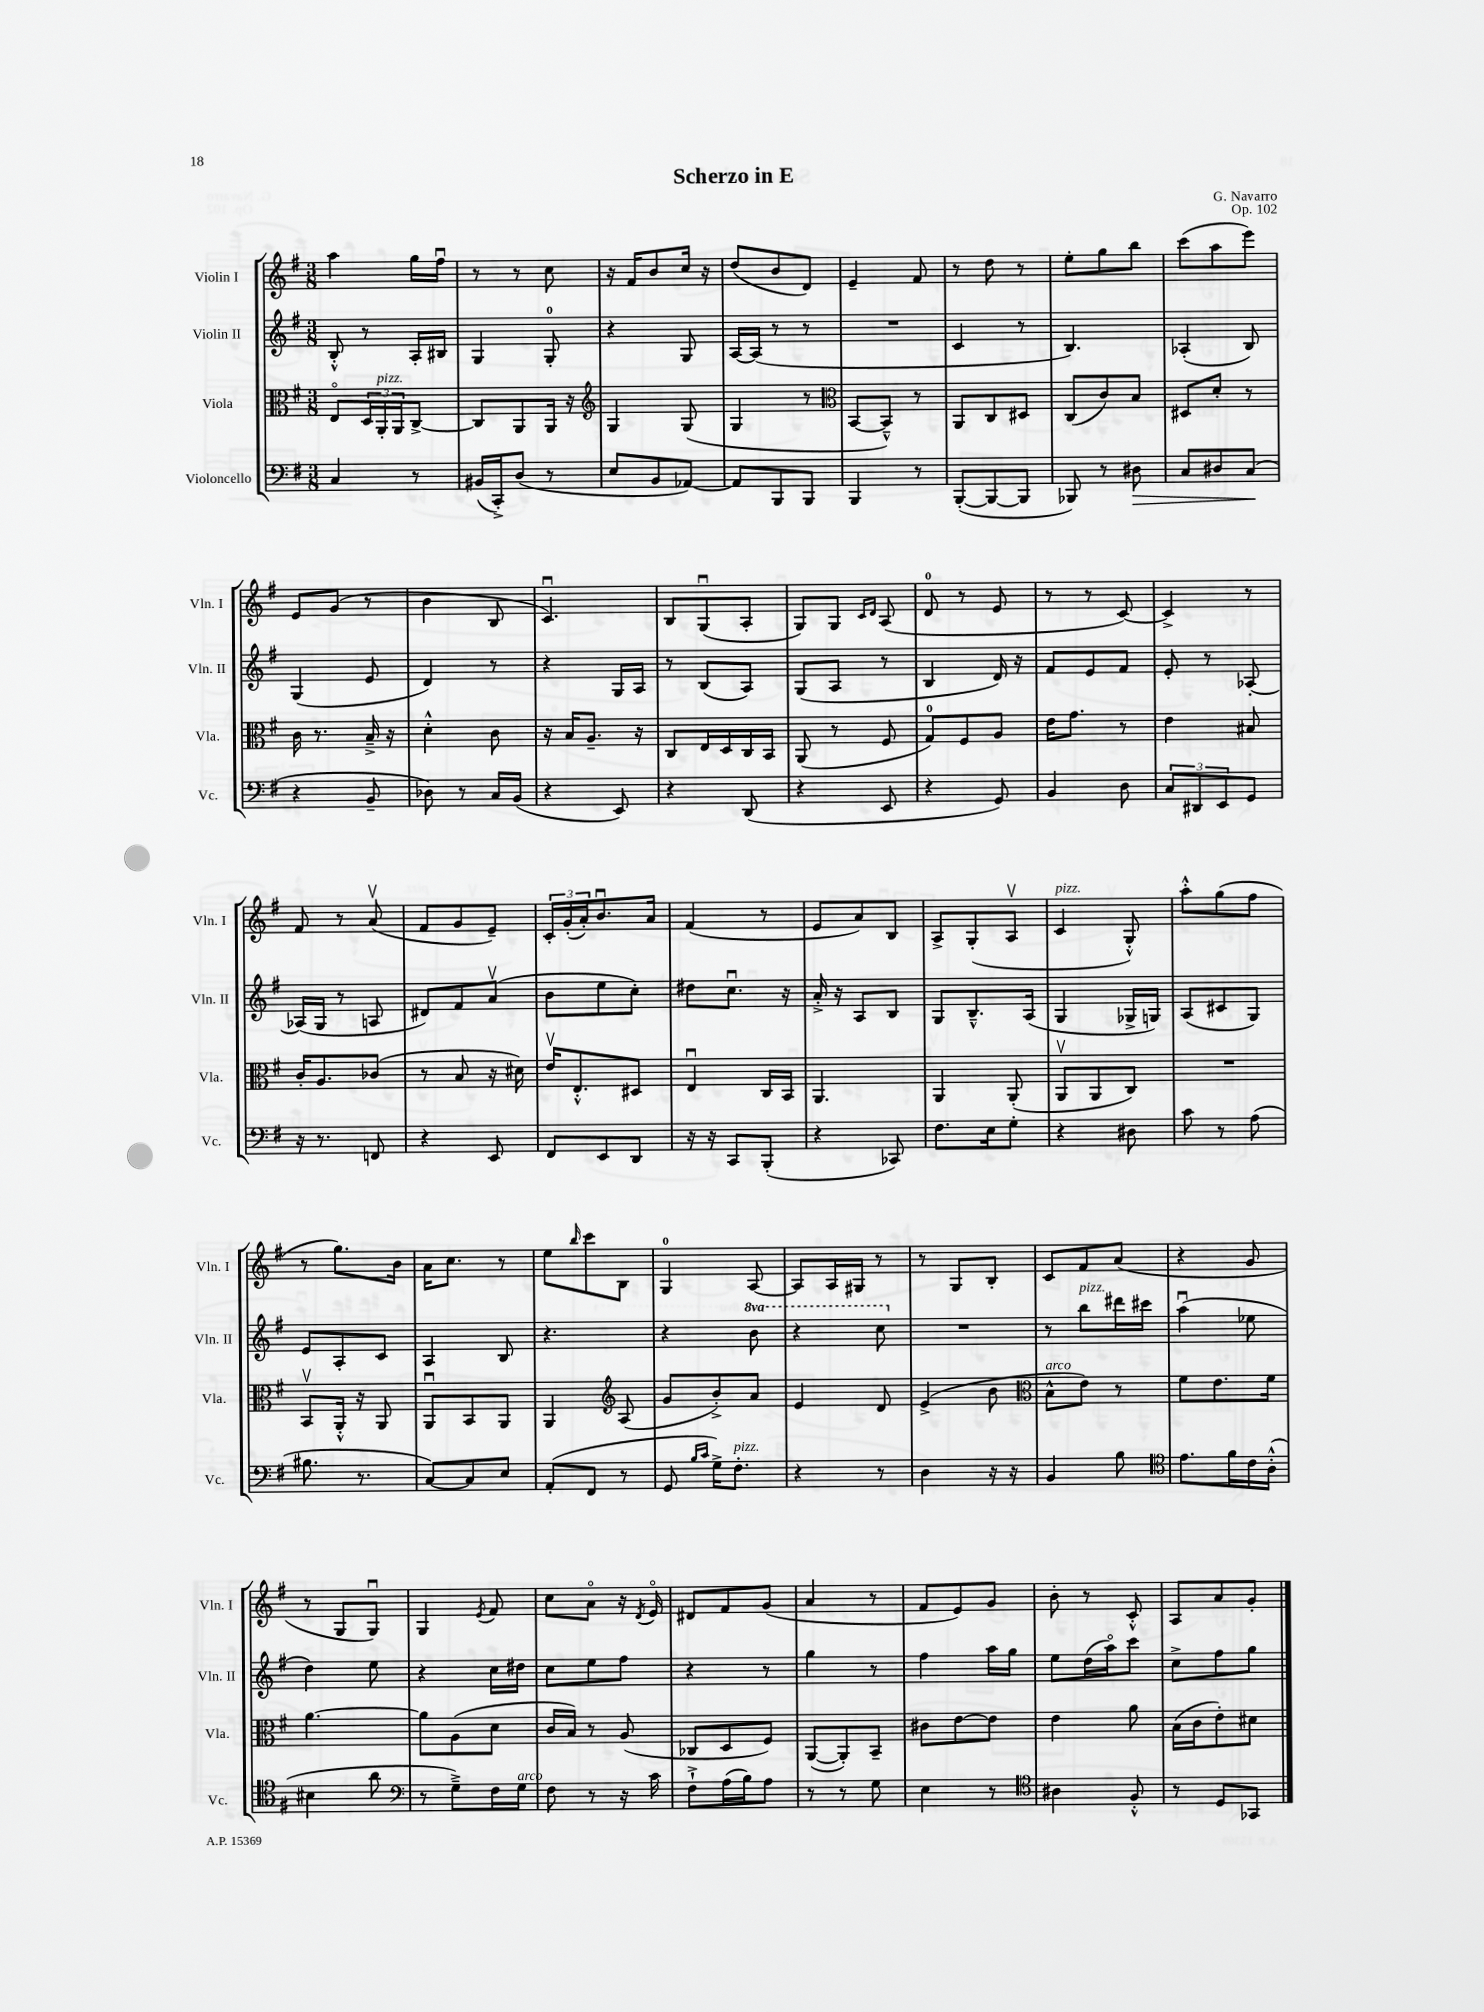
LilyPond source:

\header { title = "Scherzo in E" composer = "G. Navarro" opus = "Op. 102" }
<<
\new StaffGroup <<
\new Staff = "s0" \with { instrumentName = "Violin I" shortInstrumentName = "Vln. I" } {
    \clef treble \key g \major \numericTimeSignature \time 3/8
    a''4 g''16 fis''16\downbow |
    r8 r8 c''8 |
    r16 fis'16 b'8 c''16 r16 |
    d''8( b'8 d'8) |
    e'4-- fis'8 |
    r8 d''8 r8 |
    e''8-. g''8 b''8 |
    c'''8( a''8 e'''8) |
    e'8 g'8( r8 |
    b'4 b8 |
    c'4.\downbow) |
    b8 g8\downbow( a8-. |
    g8) g8 \grace { c'16 d'16 } a8( |
    d'8-0 r8 e'8 |
    r8 r8 c'8~) |
    c'4-> r8 |
    fis'8 r8 a'8\upbow( |
    fis'8 g'8 e'8--) |
    \tuplet 3/2 { c'16-. g'16-.( a'16-.) } b'8.\downbow a'16 |
    fis'4( r8 |
    e'8 a'8) b8 |
    a8-> g8-.( a8\upbow |
    c'4^\markup { \italic "pizz." } g8-.-^) |
    a''8-.-^ g''8( fis''8 |
    r8 g''8.) b'16 |
    a'16 c''8. r8 |
    e''8 \grace { b''16 } c'''8 b8 |
    g4-0 a8~ |
    a8 a16 gis16 r8 |
    r8 g8 b8-. |
    c'8 fis'8 a'8( |
    r4 g'8 |
    r8 g8 g8\downbow) |
    g4 \acciaccatura { e'8 } fis'8 |
    c''8 a'8\flageolet r16 \acciaccatura { d'8 } e'16\flageolet |
    dis'8 fis'8 g'8( |
    a'4 r8 |
    fis'8 e'8) g'8 |
    b'8-. r8 c'8-.-^ |
    a8 a'8 g'8-. \bar "|." |
}
\new Staff = "s1" \with { instrumentName = "Violin II" shortInstrumentName = "Vln. II" } {
    \clef treble \key g \major \numericTimeSignature \time 3/8 \set Staff.ottavationMarkups = #ottavation-simple-ordinals
    b8-.-^ r8 a16-. bis16 |
    g4 g8-0-. |
    r4 g8 |
    a16~ a16( r8 r8 |
    R4. |
    c'4 r8 |
    b4.) |
    aes4-.( b8) |
    g4( e'8 |
    d'4) r8 |
    r4 g16 a16 |
    r8 b8( a8) |
    g8( a8 r8 |
    b4 d'16) r16 |
    fis'8 e'8 fis'8 |
    e'8-. r8 aes8~-. |
    aes16( g16 r8 a8 |
    dis'8) fis'8 a'8\upbow( |
    b'8 e''8 c''8-.) |
    dis''8 c''8.\downbow r16 |
    a'16-.-> r16 a8 b8 |
    g8 b8.---^ a16( |
    g4 ges16-> g16) |
    a8( cis'8 g8) |
    e'8 a8-. c'8 |
    a4 b8 |
    r4. |
    r4 \ottava #1 b''8 |
    r4 c'''8 \ottava #0 |
    R4. |
    r8 b''8^\markup { \italic "pizz." } dis'''16 cis'''16 |
    a''4\downbow( ees''8 |
    d''4) e''8 |
    r4 c''16 dis''16 |
    c''8 e''8 fis''8 |
    r4 r8 |
    g''4 r8 |
    fis''4 a''16 g''16 |
    e''8 d''16( a''16\flageolet) c'''8 |
    c''8-> fis''8 g''8 \bar "|." |
}
\new Staff = "s2" \with { instrumentName = "Viola" shortInstrumentName = "Vla." } {
    \clef alto \key g \major \numericTimeSignature \time 3/8
    e8\flageolet \tuplet 3/2 { d16 a,16-.^\markup { \italic "pizz." } a,16 } c8~-> |
    c8 a,8 a,16 r16 |
    \clef treble g4 g8( |
    g4 r8 |
    \clef alto b,8~ b,8---^) r8 |
    a,8 c8 dis8 |
    c8( c'8) b8 |
    dis8 d'8-. r8 |
    c'16 r8. b16---> r16 |
    d'4-.-^ c'8 |
    r16 b16 a8.-- r16 |
    c8 e16 d16 c16 b,16 |
    a,8( r8 fis8 |
    g8-0) fis8 a8 |
    e'16 g'8. r8 |
    e'4 bis8 |
    c'16-. a8. ces'8( |
    r8 b8 r16 dis'16) |
    e'16\upbow e8.-.-^ dis8 |
    e4\downbow c16 b,16 |
    a,4. |
    a,4 a,8-.( |
    a,8\upbow a,8 c8) |
    R4. |
    b,8\upbow a,16-.-^ r16 a,8 |
    a,8\downbow b,8 a,8 |
    a,4 \clef treble a8( |
    g'8 b'8-.->) a'8 |
    e'4 d'8 |
    e'4->( b'8 |
    \clef alto b8-^^\markup { \italic "arco" } e'8) r8 |
    fis'8 e'8. fis'16 |
    a'4.~ |
    a'8 a8( d'8 |
    c'16 b16) r8 a8( |
    ces8 d8 fis8) |
    a,8~( a,8-.) b,8-- |
    cis'8 e'8~ e'8 |
    e'4 a'8 |
    b16( c'16 e'8-.) dis'8 \bar "|." |
}
\new Staff = "s3" \with { instrumentName = "Violoncello" shortInstrumentName = "Vc." } {
    \clef bass \key g \major \numericTimeSignature \time 3/8
    c4 r8 |
    bis,16( c,16-.->) d8( r8 |
    e8 b,8 aes,8~) |
    aes,8 b,,8 b,,8 |
    b,,4 r8 |
    b,,8~-.( b,,8~ b,,8 |
    bes,,8) r8 dis8\> |
    c8 dis8 c8\!( |
    r4 b,8-- |
    des8) r8 c16 b,16( |
    r4 e,8) |
    r4 d,8( |
    r4 e,8 |
    r4 g,8) |
    b,4 d8 |
    \tuplet 3/2 { c8 dis,8 e,8 } g,8 |
    r16 r8. f,8 |
    r4 e,8 |
    fis,8 e,8 d,8 |
    r16 r16 c,8 b,,8-.( |
    r4 ces,8) |
    fis8. e16 g8-. |
    r4 dis8 |
    c'8 r8 a8( |
    bis8. r8. |
    c8~) c8 e8 |
    a,8-.( fis,8 r8 |
    g,8 \grace { b16 c'16 } g16->) fis8.-.^\markup { \italic "pizz." } |
    r4 r8 |
    d4 r16 r16 |
    b,4 b8 |
    \clef tenor e'8. fis'16 c'16 a16-.-^( |
    bis4 a'8 |
    \clef bass r8 g8--->) fis16 g16^\markup { \italic "arco" } |
    fis8 r8 r16 c'16 |
    fis8-!-> a16( b16) a8 |
    r8 r8 g8 |
    e4 r8 |
    \clef tenor ais4 fis8-.-^ |
    r8 d8 ges,8 \bar "|." |
}
>>
>>
\layout { \context { \Score \remove "Bar_number_engraver" } }
